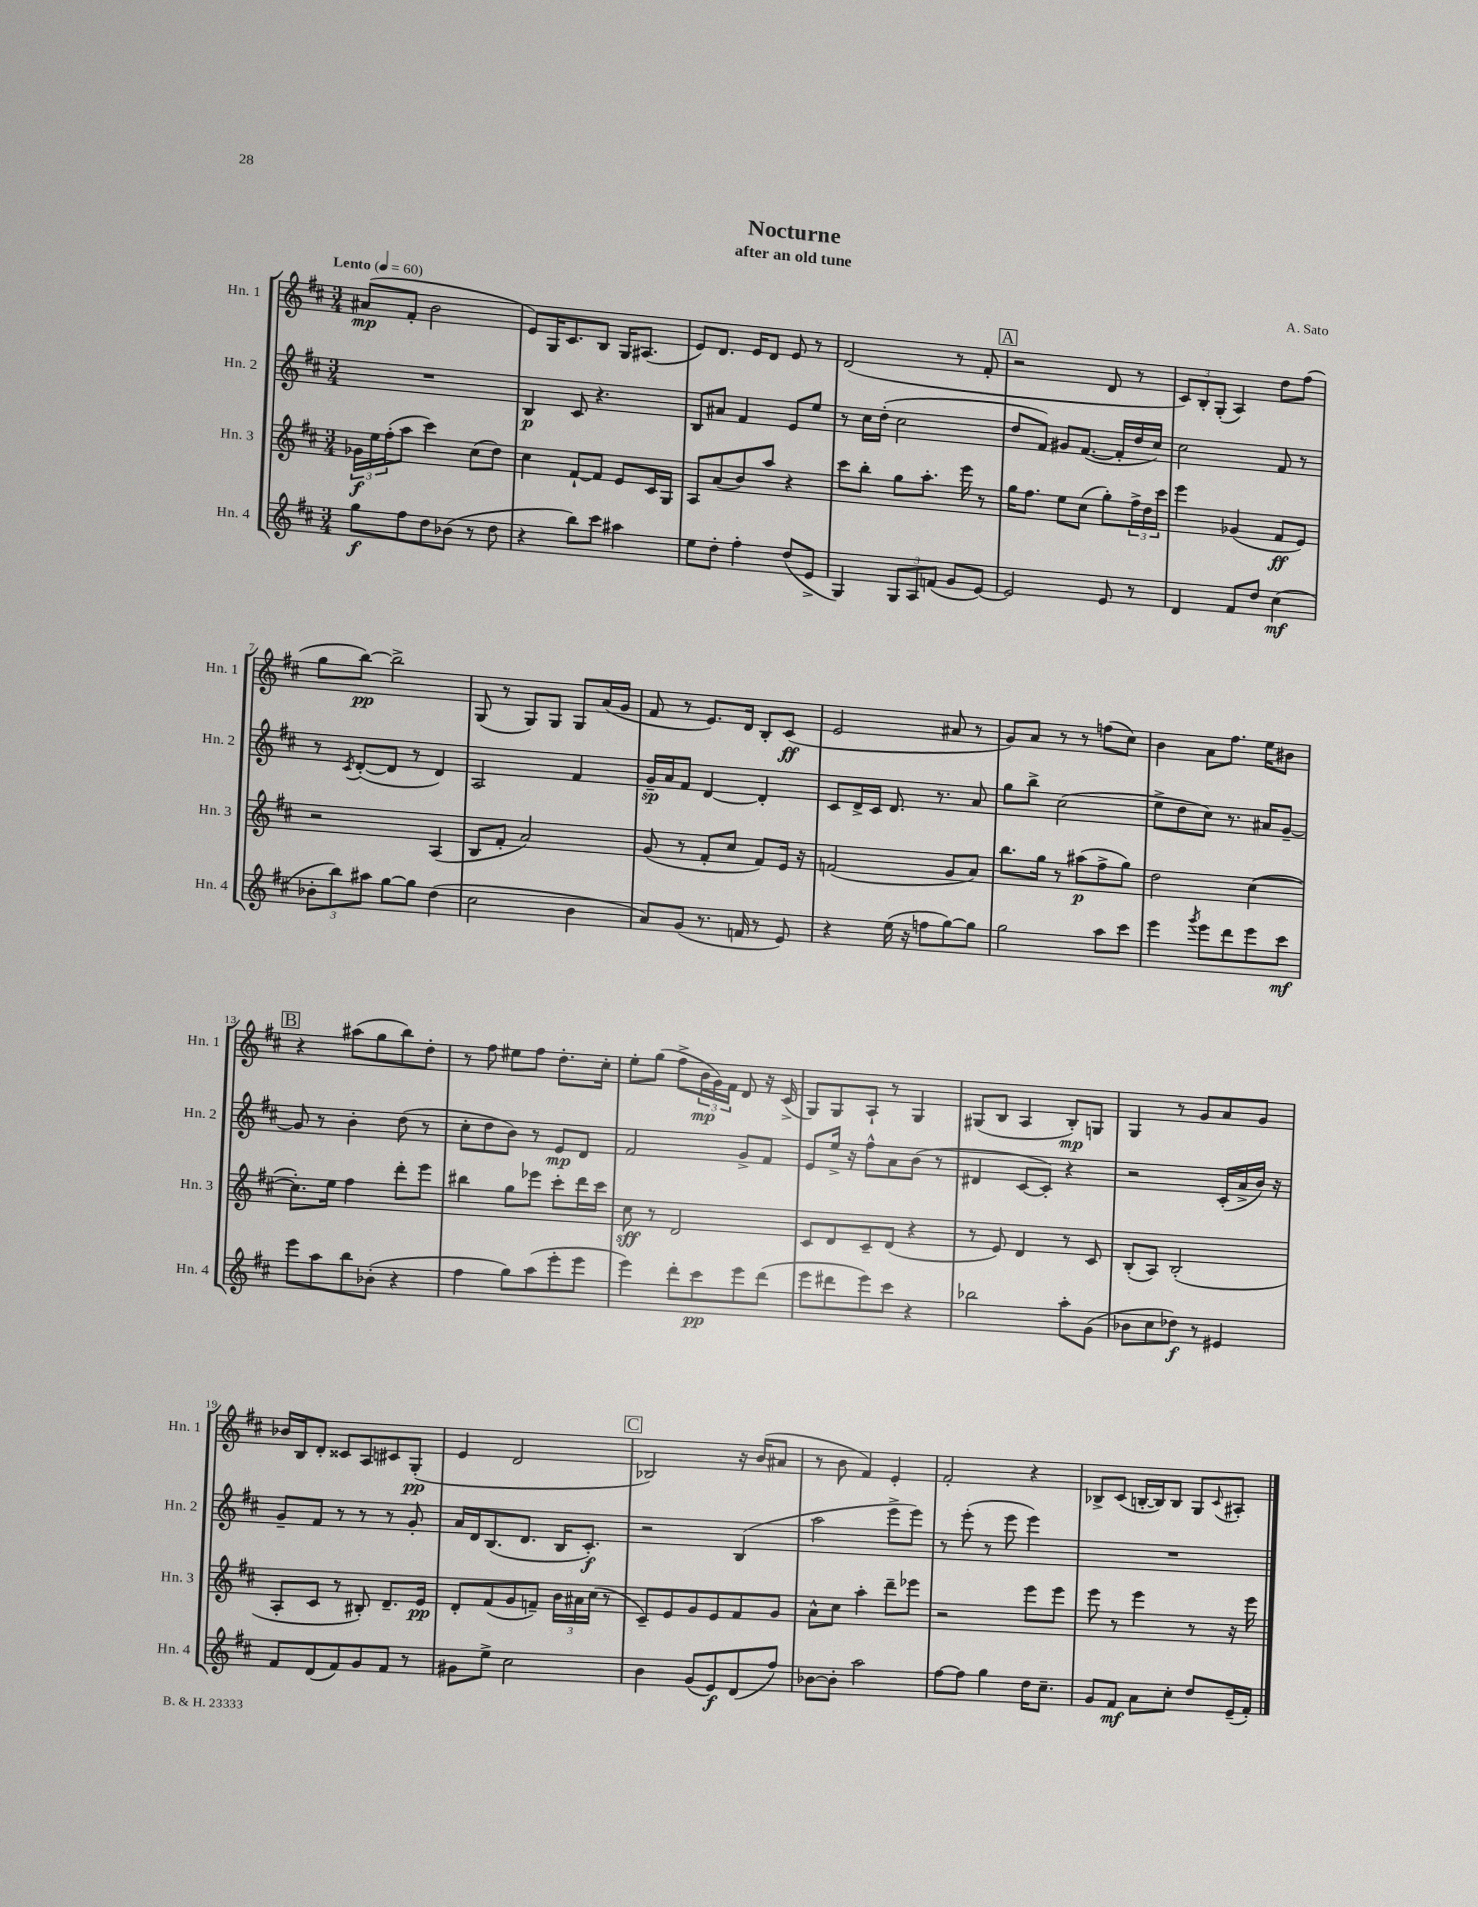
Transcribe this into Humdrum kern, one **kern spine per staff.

**kern	**kern	**kern	**kern
*staff4	*staff3	*staff2	*staff1
*clefG2	*clefG2	*clefG2	*clefG2
*k[f#c#]	*k[f#c#]	*k[f#c#]	*k[f#c#]
*M3/4	*M3/4	*M3/4	*M3/4
*MM60	*MM60	*MM60	*MM60
8gg\L	24g-\LL	2.r	(8a#/L
.	24ee\	.	.
.	(24ff#'\J	.	.
8ff#\	8aa\J	.	8f#'/J
8dd\	4ccc#\)	.	2b\
(8b-\J	.	.	.
8r	(8cc#\L	.	.
8dd\	8dd\J)	.	.
=	=	=	=
4r	4cc#\	4B/	8e/L)
.	.	.	16G/K
.	.	.	8.c#/
8bb\L)	[8f#`/L	8c#/	.
8ccc#\J	8f#/]J	4.r	8B/J
4aa#\	8e/L	.	16G/LK
.	.	.	(8.A#/J
.	16c#/L	.	.
.	16G/JJ	.	.
=	=	=	=
8ee\L	8A/L	8B/L	8e/L)
8dd'\J	(8a/	8a#/J	8.d/J
4ff#'\	8b/)	4f#/	.
.	.	.	16e/LK
.	8aa/J	.	8d/J
(8dd/L	4r	8e/L	8e/
8e^/J	.	8ee/J	8r
=	=	=	=
4G/)	8ccc#\L	8r	(2d/
.	8bb'\J	16cc#\LL	.
.	.	(16dd'\JJ	.
12G/L	8gg\L	2cc#\	.
12A/	.	.	.
.	8.aa'\J	.	.
(12f/J	.	.	.
8g/L	.	.	8r
.	16eee\	.	.
[8e/J)	8r	.	8f#'/
=	=	=	=
2e/]	16gg\LK	8dd/L	2r
.	8.ff#\J	.	.
.	.	8f#/J)	.
.	8ee\L	8g#/L	.
.	(8cc#\J	([8.f#/J	.
8e/	8gg'\L)	.	8d/
.	.	16f#'/]LL	.
8r	24ff#^\L	16dd/	8r
.	24dd\	.	.
.	.	16cc#/JJ)	.
.	24ccc#\JJ	.	.
=	=	=	=
4d/	4eee\	2cc#\	12c#/L)
.	.	.	12B'/
.	.	.	(12G'/J
8f#/L	(4g-/	.	4A/)
8dd/J	.	.	.
(4cc#\	8f#/L	8f#/	8dd\L
.	8e/J)	8r	(8ff#\J
=	=	=	=
12b-'\L	2r	8r	8gg\L
12bb\)	.	.	.
.	.	8qc#/	.
.	.	([8d'/L	[8bb\J)
12aa#\J	.	.	.
[8gg\L	.	8d/]J	2bb^\]
8gg\]J	.	8r	.
(4dd\	(4A/	4d/)	.
=	=	=	=
2cc#\	8B/L	2A/	(8G/
.	8f#'/J	.	8r
.	2a/)	.	8G/L)
.	.	.	8G/J
4b\	.	4f#/	8G/L
.	.	.	(16a/L
.	.	.	16g/JJ
=	=	=	=
8a/L)	(8g/	16g~/LL	8f#/
.	.	16a/J	.
(8g/J	8r	8f#/J	8r
8.r	8f#'/L	[4d/	8.e/L)
.	8cc#/J	.	.
16f/	.	.	16d/Jk
8r	8f#/L)	4d'/]	8B'/L
8e/)	16e/Jk	.	(8c#/J
.	16r	.	.
=	=	=	=
4r	(2f/	8c#/L	2e/
.	.	16d^/L	.
.	.	16c#/JJ	.
(16ee\	.	8.d/	.
16r	.	.	.
8ff\L	.	.	.
.	.	8.r	.
[8gg\)	8g/L	.	8a#/
8gg\]J	8a/J)	8a/	8r
=	=	=	=
2gg\	8.bb\L	8gg\L	8g/L)
.	.	8bb^\J	8a/J
.	16gg\Jk	.	.
.	8r	(2cc#\	8r
.	(8aa#\L	.	8r
8aa\L	8ff#^\	.	(8ff\L
8ccc#\J	8gg\J)	.	8cc#\J)
=	=	=	=
4eee\	2dd\	8ee^\L	4b\
.	.	8dd\	.
8qggg/	.	.	.
8eee\L	.	8cc#\J)	8a\L
8ddd\	.	8.r	8.ff#\J
8eee\	([4cc#\	.	.
.	.	16a#/LK	16ee\LK
8ccc#\J	.	[8g~/J	8b#\J
=	=	=	=
8eee\L	8.cc#'\]L)	8g/]	4r
8aa\	.	8r	.
.	16ee\Jk	.	.
8bb\	4ff#\	4b'\	(8aa#\L
(8b-'\J	.	.	8gg\
4r	8ddd'\L	(8dd\	8bb\)
.	8eee\J	8r	8dd'\J
=	=	=	=
4ff#\	4bb#\	8cc#'\L	8r
.	.	8dd\	8ff#\
8gg\L)	8gg\L	8b\J)	8ee#\L
(8aa\	8eee-\J	8r	8ff#\J
8eee'\	8ccc#'\L	8e/L	8.dd'\L
8eee\J	16ddd\L	8d/J	.
.	16ccc#\JJ	.	16cc#'\Jk
=	=	=	=
4eee\)	8cc#\	2f#/	8ee'\L
.	8r	.	(8gg\J
8ddd'\L	2d/	.	8ff#^\L
8ccc#\	.	.	24b\L
.	.	.	24g\)
.	.	.	24f#\JJ
8eee\	.	8g^/L	8d/
(8ddd\J	.	8f#/J	16r
.	.	.	(16c#^/
=	=	=	=
8eee\L	8c#/L	8e/L	8G/L)
8ddd#\	8d/	16ee^/Jk	8G/
.	.	16r	.
8eee\)	8c#~/	8ff#^^\L	8A`/J
8ccc#\J	(8d/J	8a\	8r
4r	4r	(8b\J	4G/
.	.	8r	.
=	=	=	=
2bb-\	8r	4d#/	(8G#/L
.	8e/)	.	8B/J
.	4d/	[8c#/L	4A/
.	.	8c#'/]J)	.
8aa'\L	8r	4r	8B'/L)
(8g\J	8c#/	.	8G/J
=	=	=	=
8b-\L	(8B'/L	2r	4G/
8cc#\	8A/J)	.	.
8dd-\J)	(2B'/	.	8r
8r	.	.	8g/L
4e#/	.	(16c#'/LL	8a/
.	.	16a^/	.
.	.	16b/JJ)	8g/J
.	.	16r	.
=	=	=	=
8f#/L	8A'/L	8g~/L	16b-/LL
.	.	.	16B/J
(8d/	8c#/J	8f#/J	8d'/J
8f#/)	8r	8r	8c##/L
8g/	8B#'/)	8r	8A/
8f#/J	8.d~/L	8r	8c#/
8r	.	8g'/	(8G'/J
.	16e/Jk	.	.
=	=	=	=
8g#\L	8d'/L	16a/LL	4e/
.	.	16d/J	.
8ee^\J	(8f#/	(8.B/	.
2cc#\	8g/	.	2d/
.	.	8.d/J	.
.	8f~/J)	.	.
.	24b\LL	16B/LK	.
.	24a#\	.	.
.	.	8.c#'/J)	.
.	(24cc#\JJ	.	.
.	8r	.	.
=	=	=	=
4b\	8c#~/L)	2r	2B-/)
.	8e/	.	.
(8g/L	8g/	.	.
8e/)	8e/	.	.
(8d/	8f#/	(4B/	16r
.	.	.	(16b/LK
8ff#/J)	8g/J	.	8a#/J
=	=	=	=
[8b-\L	8a^^\L	2aa\	8r
8b-'\]J	8cc#\J	.	8b\
2aa\	4aa'\	.	4f#/)
.	8ddd~\L	8eee^\L	4e'/
.	8eee-\J	8eee\J)	.
=	=	=	=
[8ff#\L	2r	8r	2f#'/
8ff#\]J	.	(8eee'\	.
4gg\	.	8r	.
.	.	8eee\	.
16dd\LK	8eee\L	4eee\)	4r
8.cc#~\J	.	.	.
.	8eee\J	.	.
=	=	=	=
8g/L	8eee\	2.r	8B-^/L
8f#/J	8r	.	(8c#/J
8a\L	4eee\	.	[16B'/LL
.	.	.	16B/]J)
8cc#'\J	.	.	8B/J
8dd/L	8r	.	8G/L
.	.	.	8qqc#/
(16e~/L	16r	.	8A#'/J
16f#'/JJ)	16eee\	.	.
==	==	==	==
*-	*-	*-	*-
